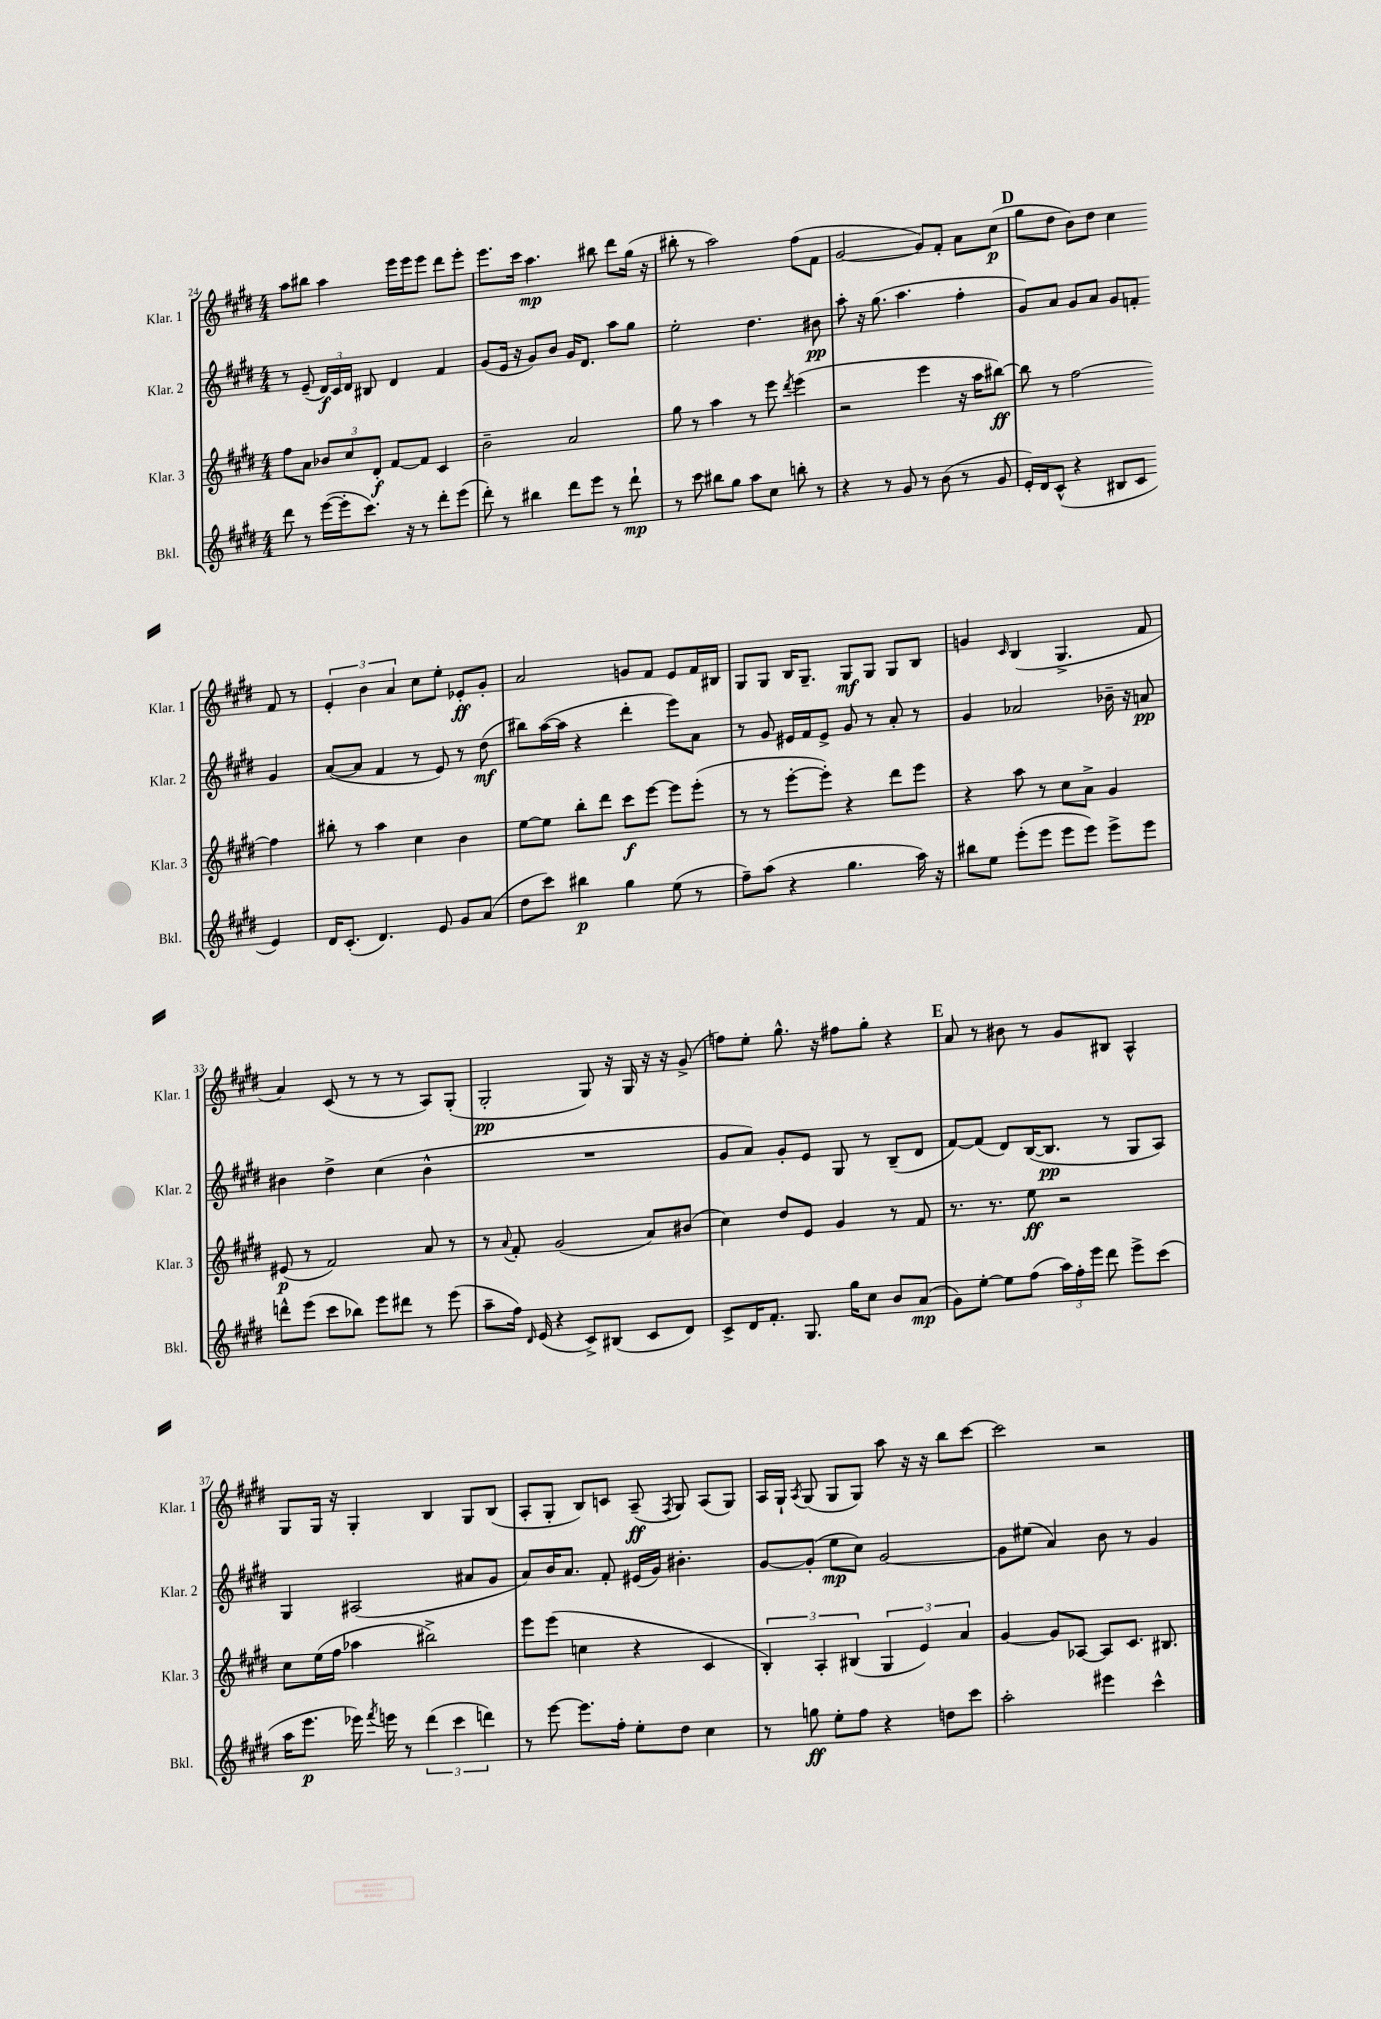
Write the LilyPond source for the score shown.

<<
\new StaffGroup <<
\new Staff = "s0" \with { instrumentName = "Klar. 1" shortInstrumentName = "Klar. 1" } {
    \clef treble \key e \major \numericTimeSignature \time 4/4
    \autoBeamOff a''8[ bis''8] a''4 e'''16[ e'''16 e'''8] dis'''8[ e'''8]-. |
    e'''8.[ cis'''16] a''4.\mp bis''8 dis'''8[ gis''16]( r16 |
    bis''8-. r8 a''2) fis''8[( fis'8] |
    gis'2~ gis'8[) fis'8]-. a'8[ cis''8]\p( |
    \mark \markup { \bold "D" } gis''8[ dis''8] b'8[) dis''8] cis''4 fis'8 r8 |
    \tuplet 3/2 { e'4-. b'4 a'4 } cis''8[ e''8]-. ees'8[-.\ff gis'8]-. |
    a'2 g'8[ fis'8] e'8[ fis'16 bis16] |
    gis8[ gis8] b16[ gis8.]-- gis8[\mf gis8] gis8[ b8] |
    g'4 \grace { cis'16 } b4( gis4.-> fis'8 |
    a'4) cis'8( r8 r8 r8 a8[) gis8]-.( |
    gis2-.\pp gis8) r16 gis16 r16 r16 gis'8->( |
    f''8[) e''8]-. gis''8.-^ r16 fis''8[ gis''8]-. r4 |
    \mark \markup { \bold "E" } a'8 r8 bis'8 r8 gis'8[ bis8] a4-^ |
    gis8[ gis16] r16 gis4-. b4 gis8[ b8]( |
    a8[-. gis8]-. b8[) c'8] a8--\ff( \acciaccatura { fis8 } gis8) a8[( gis8]) |
    a16[ gis16]-! \acciaccatura { a8 } gis8( gis8[ gis8]) a''8 r16 r16 b''8[ cis'''8]~ |
    cis'''2 r2 \bar "|." |
}
\new Staff = "s1" \with { instrumentName = "Klar. 2" shortInstrumentName = "Klar. 2" } {
    \clef treble \key e \major \numericTimeSignature \time 4/4
    \autoBeamOff r8 e'8--( \tuplet 3/2 { dis'16[\f) cis'16 dis'16] } bis8 dis'4 fis'4 |
    gis'8[( e'16] r16 gis'8[) b'8] gis'16[ dis'8.] a''8[ gis''8] |
    e''2-. dis''4. bis'8\pp |
    a''8-. r16 gis''8.( a''4. fis''4-. |
    \mark \markup { \bold "D" } gis'8[) a'8] gis'8[ a'8] gis'8[ f'8]-. gis'4 |
    a'8[~( a'8] fis'4 r8 e'8) r8 dis''8\mf( |
    bis''8[) a''16~( a''16] r4 dis'''4-. e'''8[) a'8] |
    r8 gis'8 eis'16[ fis'16 eis'8]-> gis'8 r8 a'8-. r8 |
    gis'4 aes'2 bes'16-- r16 a'8\pp |
    bis'4 dis''4-> cis''4( bis'4-^ |
    R1 |
    gis'8[ a'8]) gis'8[-. e'8] gis8 r8 b8[--( dis'8] |
    \mark \markup { \bold "E" } fis'8[~) fis'8]( dis'8[) b16~( b8.]\pp r8 gis8[ a8]) |
    gis4 ais2( ais'8[ gis'8] |
    a'8[) b'16 a'8.] fis'8-. eis'16[( gis'16]) bis'4.-. |
    gis'8[~ gis'8]-.( e''8[\mp cis''8]) gis'2~ |
    gis'8[ eis''8]( a'4) b'8 r8 gis'4 \bar "|." |
}
\new Staff = "s2" \with { instrumentName = "Klar. 3" shortInstrumentName = "Klar. 3" } {
    \clef treble \key e \major \numericTimeSignature \time 4/4
    \autoBeamOff fis''8[ a'8] \tuplet 3/2 { bes'8[ cis''8 dis'8]-.\f } fis'8[~ fis'8] cis'4 |
    b'2-- a'2 |
    gis''8 r8 a''4 r8 e'''8 \acciaccatura { dis'''8 } e'''4( |
    r2 e'''4 r16 a''16[ bis''8]~\ff) |
    \mark \markup { \bold "D" } bis''8 r8 fis''2~ fis''4 |
    bis''8-. r8 a''4 cis''4 b'4 |
    e''8[~ e''8] b''8[-. dis'''8] cis'''8[\f e'''8]~ e'''8[ e'''8]-.( |
    r8 r8 e'''8[~-. e'''8]-.) r4 dis'''8[ e'''8] |
    r4 a''8 r8 cis''8[ a'8]-> gis'4 |
    eis'8\p( r8 fis'2) a'8 r8 |
    r8 \appoggiatura { a'8 } fis'8-. gis'2( a'8[) bis'8]( |
    cis''4) dis''8[ e'8] gis'4 r8 fis'8 |
    \mark \markup { \bold "E" } r8. r8. e''8\ff r2 |
    cis''8[ e''16( fis''16] aes''4 bis''2->) |
    e'''8[ e'''8]( c''4 r4 cis'4 |
    \tuplet 3/2 { b4-.) a4-. bis4( } \tuplet 3/2 { gis4 e'4) a'4 } |
    gis'4~ gis'8[ aes8]~ aes8[ cis'8.] bis8. \bar "|." |
}
\new Staff = "s3" \with { instrumentName = "Bkl." shortInstrumentName = "Bkl." } {
    \clef treble \key e \major \numericTimeSignature \time 4/4
    \autoBeamOff dis'''8 r8 e'''16[~( e'''16-. cis'''8.]) r16 r8 dis'''8[-. e'''8]( |
    dis'''8-.) r8 bis''4 dis'''8[ e'''8] r8 dis'''8-!\mp |
    r8 cis'''8 bis''8[ gis''8] a''8[ cis''8] b''8-. r8 |
    r4 r8 gis'8 r8 b'8( r8 gis'8 |
    \mark \markup { \bold "D" } e'16[-.) dis'16 cis'8]-^( r4 bis8[ cis'8] e'4) |
    dis'16[ cis'8.]-.( dis'4.) e'8 gis'8[ a'8]( |
    dis''8[ cis'''8]) bis''4\p gis''4 e''8( r8 |
    fis''8[--) a''8]( r4 gis''4. a''16) r16 |
    bis''8[ e''8] e'''8[-.( e'''8] e'''8[ e'''8]) e'''8[-> e'''8] |
    d'''8[-^ e'''8]( cis'''8[ bes''8]) e'''8[ dis'''8] r8 e'''8( |
    a''8[-- fis''16]) \grace { dis'16 } e'16( r4 cis'8[->) bis8]( cis'8[ dis'8]) |
    cis'8[-> dis'16 fis'8.]-. gis8. gis''16[ cis''8] b'8[ a'8]\mp( |
    \mark \markup { \bold "E" } gis'8[) e''8]~-. e''8[ fis''8]( \tuplet 3/2 { a''16[) fis''16-. e'''16] } dis'''8 e'''8[-> cis'''8]( |
    a''16[ e'''8.]\p ees'''16) \acciaccatura { fis'''8 } e'''16 r8 \tuplet 3/2 { dis'''4( cis'''4 d'''4) } |
    r8 e'''8~ e'''8.[ fis''16]-. e''8[-. dis''8] cis''4 |
    r8 g''8\ff e''8[-. fis''8] r4 d''8[ cis'''8] |
    a''2-. eis'''4 cis'''4-^ \bar "|." |
}
>>
>>
\layout { \context { \Score currentBarNumber = #24 } }
